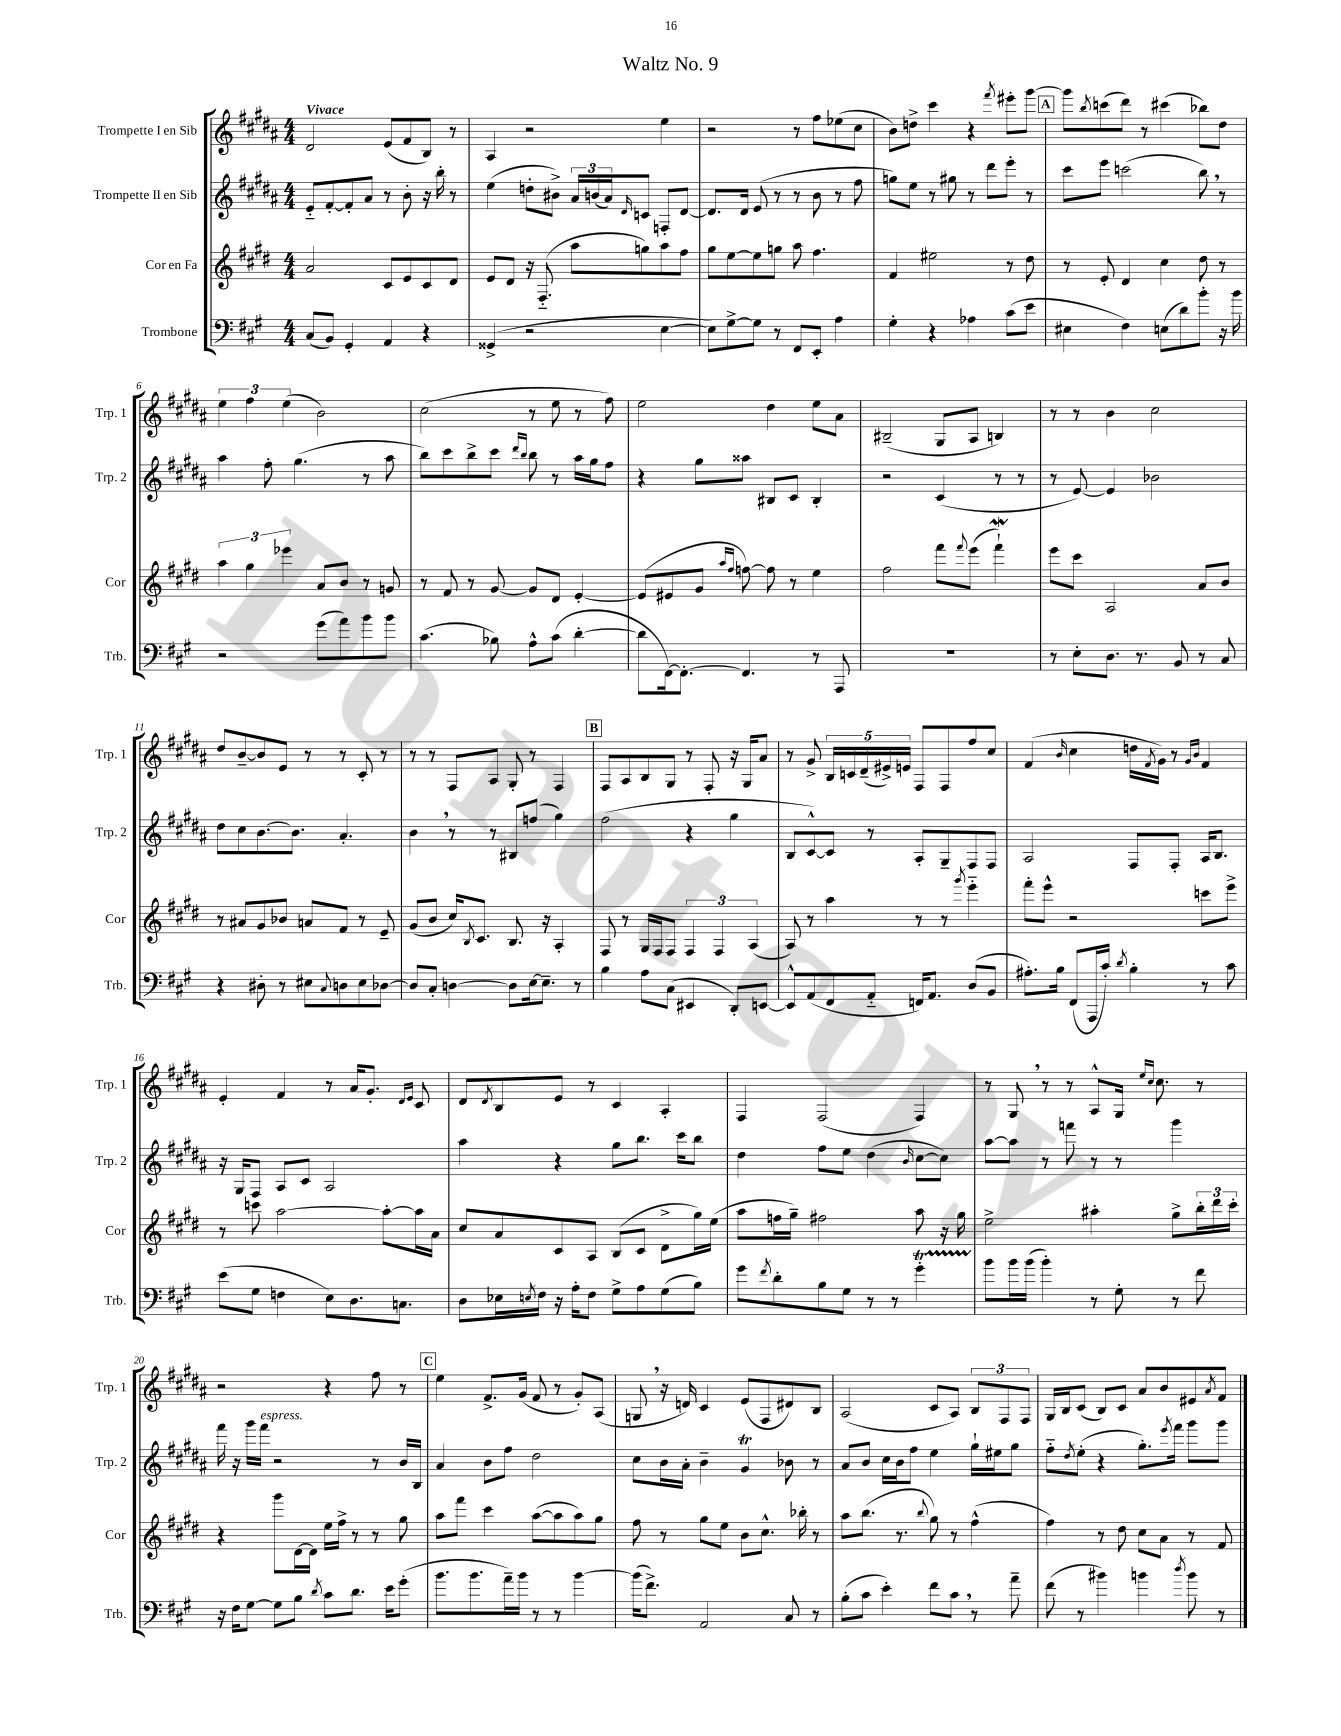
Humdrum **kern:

**kern	**kern	**kern	**kern
*staff4	*staff3	*staff2	*staff1
*clefF4	*clefG2	*clefG2	*clefG2
*k[f#c#g#]	*k[f#c#g#d#]	*k[f#c#g#d#a#]	*k[f#c#g#d#a#]
*M4/4	*M4/4	*M4/4	*M4/4
(8C#/L	2a/	8e'~/L	2d#/
8BB/J)	.	[8f#'/	.
4GG#'/	.	8f#'/]	.
.	.	8a#/J	.
4AA/	8c#/L	8r	(8e/L
.	8e/	8b'\	8f#/
4r	8c#/	16r	8B/J)
.	.	16bb'\	.
.	8d#/J	8r	8r
=	=	=	=
(4GG##^/	8e/L	(4ee\	4A#/
.	8d#/J	.	.
2r	16r	8dd'\L	2r
.	(8.F#'~/	.	.
.	.	8b#^\J)	.
.	8aa\L	24a#/LL	.
.	.	(24b/	.
.	.	24a#/J)	.
.	.	16qqd#/	.
.	8gg\)	8c/J	.
[4E\	8aa\	8F'/L	4ee\
.	8ff#\J	[8d#/J	.
=	=	=	=
8E\]L)	8gg#\L	8.d#/]L	2r
[8G#^\	[8ee\	.	.
.	.	16d#/Jk	.
8G#\]J	8ee\]	(8e/	.
8r	8gg\J	8r	.
8FF#/L	8aa\	8r	8r
8EE'/J	4.ff#\	8b\	8ff#\L
4A\	.	8r	(8ee-\
.	.	8ff#\	8cc#\J
=	=	=	=
4G#'\	4f#/	8gg\L)	8b\L)
.	.	8ee\J	8dd^\J
4r	2ee#\	8r	4ccc#\
.	.	8gg#\	.
4A-\	.	8r	4r
.	.	8ddd#\L	.
.	.	.	8qfff#/
(8c#\L	8r	8eee'\J	8eee#'\L
8e\J	8dd#\	8r	[8ggg#\J
=	=	=	=
4E#\	8r	8ccc#\L	8ggg#\]L
.	.	.	8qbb/
.	8e'/	8eee\J	(8ccc\
4F#\)	4d#/	(2ccc\	8ddd#\J)
.	.	.	8r
(8E\L	4cc#\	.	(4ccc#\
8d\)	.	.	.
8b'\J	8dd#\	8bb\)	8bb-\L)
16r	8r	8r	8dd#\J
16b\	.	.	.
=	=	=	=
2r	6aa\	4aa#\	6ee\
.	6gg#\	.	6ff#\
.	.	8ff#'\	.
.	6eee-\	.	(6ee\
.	.	(4.gg#\	.
(8g#\L	8a/L	.	2b\)
8a\)	8b/J	.	.
8b\	8r	8r	.
8b\J	8g/	8aa#\	.
=	=	=	=
(4.c#\	8r	8bb\L)	(2cc#\
.	8f#/	8ccc#\	.
.	8r	8bb^\	.
8B-\)	[8g#/	8ccc#\J	.
.	.	16qqddd#/LL	.
.	.	16qqbb/JJ	.
8A^^\L	8g#/]L	8bb\	8r
(8c#\J	8d#/J	8r	8ee\
[4d'\	[4e'/	16aa#\LL	8r
.	.	16gg#\J	.
.	.	8ff#\J	8ff#\)
=	=	=	=
8d\]L	(8e/]L	4r	2ee\
[16FF#\k)	8e#/	.	.
8.FF#'\_J	.	.	.
.	8g#/J	8gg#\L	.
.	16qqaa/LL	.	.
.	16qqff#/JJ	.	.
4.FF#/]	[8ff\)	8aa##\J	.
.	8ff\]	8B#/L	4dd#\
.	8r	8c#/J	.
8r	4ee\	4B#'/	8ee\L
8AAA/	.	.	8a#\J
=	=	=	=
1r	2ff#\	2r	(2B#~/
.	8fff#\L	(4c#/	8G#/L
.	8qqfff#/	.	.
.	(8eee\J	.	8A#/J
.	4fff#`\)	8r	4B/)
.	.	8r	.
=	=	=	=
8r	8eee\L	8r	8r
8E'\L	8ccc#\J	[8e/)	8r
8.D\J	2A/	4e/]	4b\
8.r	.	.	.
.	.	2b-\	2cc#\
8BB/	.	.	.
8r	8a/L	.	.
8C#/	8b/J	.	.
=	=	=	=
4r	8r	8dd#\L	8dd#/L
.	8a#/L	8cc#\	[8b~/
8D#'\	8g#/	[8.b\	8b/]
8r	8b-/J	.	8e/J
.	.	8.b\]J	.
8E#\L	8a/L	.	8r
8qqC#/	.	.	.
8D\	8f#/J	4.a#'/	8r
8E#\	8r	.	8c#'/
[8D-\J	8e~/	.	8r
=	=	=	=
8D-/]L	(8g#/L	4b\	8r
8C#'/J	8b/J	.	8r
[4D\	16cc#/LK)	8r	8F#/L
.	8qB/	.	.
.	8.c#/J	.	.
.	.	8r	8A#/J
8D\]L	8.B/	8B#/L	8G#'/
[16E\k	.	(8ff/J	8r
8.E~\]J	16r	.	.
.	4A'/	4gg#\)	4F#/
8r	.	.	.
=	=	=	=
4B\	8F#/	(2ff#\	8F#/L
.	8r	.	8A#/
8A\L	16G#/LL	.	8B/
.	16F#/J	.	.
(8C#\J	8F#/J	.	8G#/J
4EE#/	6F#/	4r	8r
.	.	.	8F#'/
.	6F#/	.	.
8DD'/L)	.	4gg#\	16r
.	.	.	16G#/LK
.	(6A/	.	.
[8EE/J	.	.	8a#/J
=	=	=	=
8EE^^/]L	8A/)	8B/L	8r
(8AA/	8r	[8c#^^/)	8g#^/
8FF#/	4aa\	8c#/]J	20B/LL
.	.	.	20c/
.	.	.	(20d#~/
8AA'~/J	.	8r	.
.	.	.	20e#^/)
.	.	.	20e/JJ
16FF/LK)	8r	8A#'/L	8F#/L
8.AA/J	.	.	.
.	8r	8G#~/	8F#/
.	8qggg#/	.	.
(8D/L	4eee'~\	8F#/	8ff#/
8BB/J	.	8F#/J	8cc#/J
=	=	=	=
8.A#'\L)	8fff#'\L	2A#/	(4f#/
.	8eee^^\J	.	.
16B\Jk	.	.	.
.	.	.	16qqb/
(8FF#/L	2r	.	4cc#\
16AAA/L	.	.	.
16c#'/JJ)	.	.	.
8qd/	.	.	.
4B'\	.	8F#/L	16dd\LL
.	.	.	8qf#/
.	.	.	16g#\JJ)
.	.	8F#'/J	8r
.	.	.	16qqg#/LL
.	.	.	16qqb/JJ
8r	8ccc\L	16A#/LK	4f#/
.	.	8.B/J	.
8c#\	8eee^\J	.	.
=	=	=	=
(8e\L	8r	16r	4e'/
.	.	16G#/LK	.
8G#\J	8ccc\	8F#/J	.
4F\	[2aa\	8A#/L	4f#/
.	.	8c#/J	.
8E\L)	.	2A#/	8r
8.D\	.	.	16a#/LK
.	.	.	8.g#'/J
.	8aa'\_L	.	.
8.C\J	.	.	.
.	.	.	16qqd#/LL
.	.	.	16qqe/JJ
.	16aa\]L	.	8c#/
.	16a\JJ	.	.
=	=	=	=
8D\L	8cc#/L	4aa#\	8d#/L
.	.	.	8qd#/
16E-\L	8a/	.	8B/
8qE/	.	.	.
16F#\JJ	.	.	.
16r	8c#/	4r	8e/J
16A'\LK	.	.	.
8F#\J	8A/J	.	8r
8G#^\L	(8B/L	8gg#\L	4c#/
8A\	8c#/J	8.bb\J	.
(8G#\	8d#^\L	.	4A#'/
.	.	16ccc#\LK	.
8B\J)	16gg#\L)	8bb\J	.
.	(16ee\JJ	.	.
=	=	=	=
8g#\L	8aa\L	4dd#\	4F#/
8qf#/	.	.	.
8d'\	16ff\L	.	.
.	16gg#~\JJ)	.	.
8B\	2ff#\	8ff#\L	(2F#/
8G#\J	.	8ee\J	.
8r	.	(4dd#\	.
8r	.	.	.
.	.	16qqb/	.
4g#'\	8aa\	[8cc#\L	4F#/)
.	16r	8cc#\]J)	.
.	16gg#\	.	.
=	=	=	=
8b\L	2ee^\	[8aa#\L	8r
16b\L	.	8aa#\]J	8G#/
(16b\JJ	.	.	.
4b'\)	.	8r	8r
.	.	8fff\	8r
8r	4aa#'\	8r	8A#^^/L
8G#'\	.	8r	16G#/Jk
.	.	.	16qqee/LL
.	.	.	16qqcc#/JJ
.	.	.	8.cc#\
8r	8gg#^\L	4ggg#\	.
8f#\	24bb'\L	.	8r
.	24ddd#\	.	.
.	24ccc#'\JJ	.	.
=	=	=	=
16r	4r	16fff#\	2r
16F#\LK	.	16r	.
[8G#\J	.	16ggg#\LL	.
.	.	16fff#\JJ	.
8G#\]L	8ggg#\L	2r	.
8B\J	[16d#\L	.	.
.	16d#\]JJ	.	.
8qd/	.	.	.
8c#\L	16ee\LL	.	4r
.	16ff#^\JJ	.	.
8.d\J	8r	.	.
.	8r	8r	8ff#\
16e\LK	.	.	.
(8g#'\J	8gg#\	16b/LL	8r
.	.	16B/JJ	.
=	=	=	=
8.b\L	8aa\L	4a#/	4ee\
.	8fff#\J	.	.
8.b\	.	.	.
.	4ccc#\	8b\L	8.f#^/L
16a~\L)	.	8ff#\J	.
16b\JJ	.	.	(16g#/Jk
8r	([8aa\L	2dd#\	8f#/
8r	8aa\]	.	8r
[4b\	8aa\)	.	8g#'/L)
.	8gg#\J	.	(8A#/J
=	=	=	=
(16b\]LK	8ff#\	8cc#\L	8G/
8.f#^\J)	.	.	.
.	8r	16b\L	16r
.	.	16a#'\JJ	16d/)
2AA/	8gg#\L	4b~\	4c#/
.	8ee\J	.	.
.	8b\L	4g#/	(8e/L
.	8.cc#^^\J	.	8F#/
8C#/	.	8b-\	8d#/)
.	16bb-'\	.	.
8r	8r	8r	8B/J
=	=	=	=
(8B'\L	8aa\L	8a#/L	(2A#/
8c#\J	(8.bb\J	8b/J	.
4e'\)	.	16cc#\LL	.
.	8.r	16b\J	.
.	.	8ff#\J	.
.	8qqbb/	.	.
8f#\L	8gg#\)	4ee\	8c#/L
8c#\J	8r	.	8A#/J)
8r	(4ff#^^\	16gg#`\LL	12B/L
.	.	16ee#\J	.
.	.	.	12F#/
8a~\	.	8gg#\J	.
.	.	.	12F#/J
=	=	=	=
(8f#\	4ff#\)	8ff#'~\L	16G#/LL
.	.	.	16B/J
.	.	8qdd#/	.
8r	.	(8ee'\J	(8c#/J
4b#\)	8r	4r	8B/L)
.	8dd#\	.	8c#/J
4b\	8cc#\L	8.gg#'\L)	8a#/L
.	8a\J	.	8b/
.	.	8qeee/	.
.	.	16fff#\Jk	.
8qdd/	.	.	.
8b\	8r	8ggg#\L	8e#/
.	.	.	8qa#/
8r	8f#/	8ggg#\J	8f#/J
==	==	==	==
*-	*-	*-	*-
